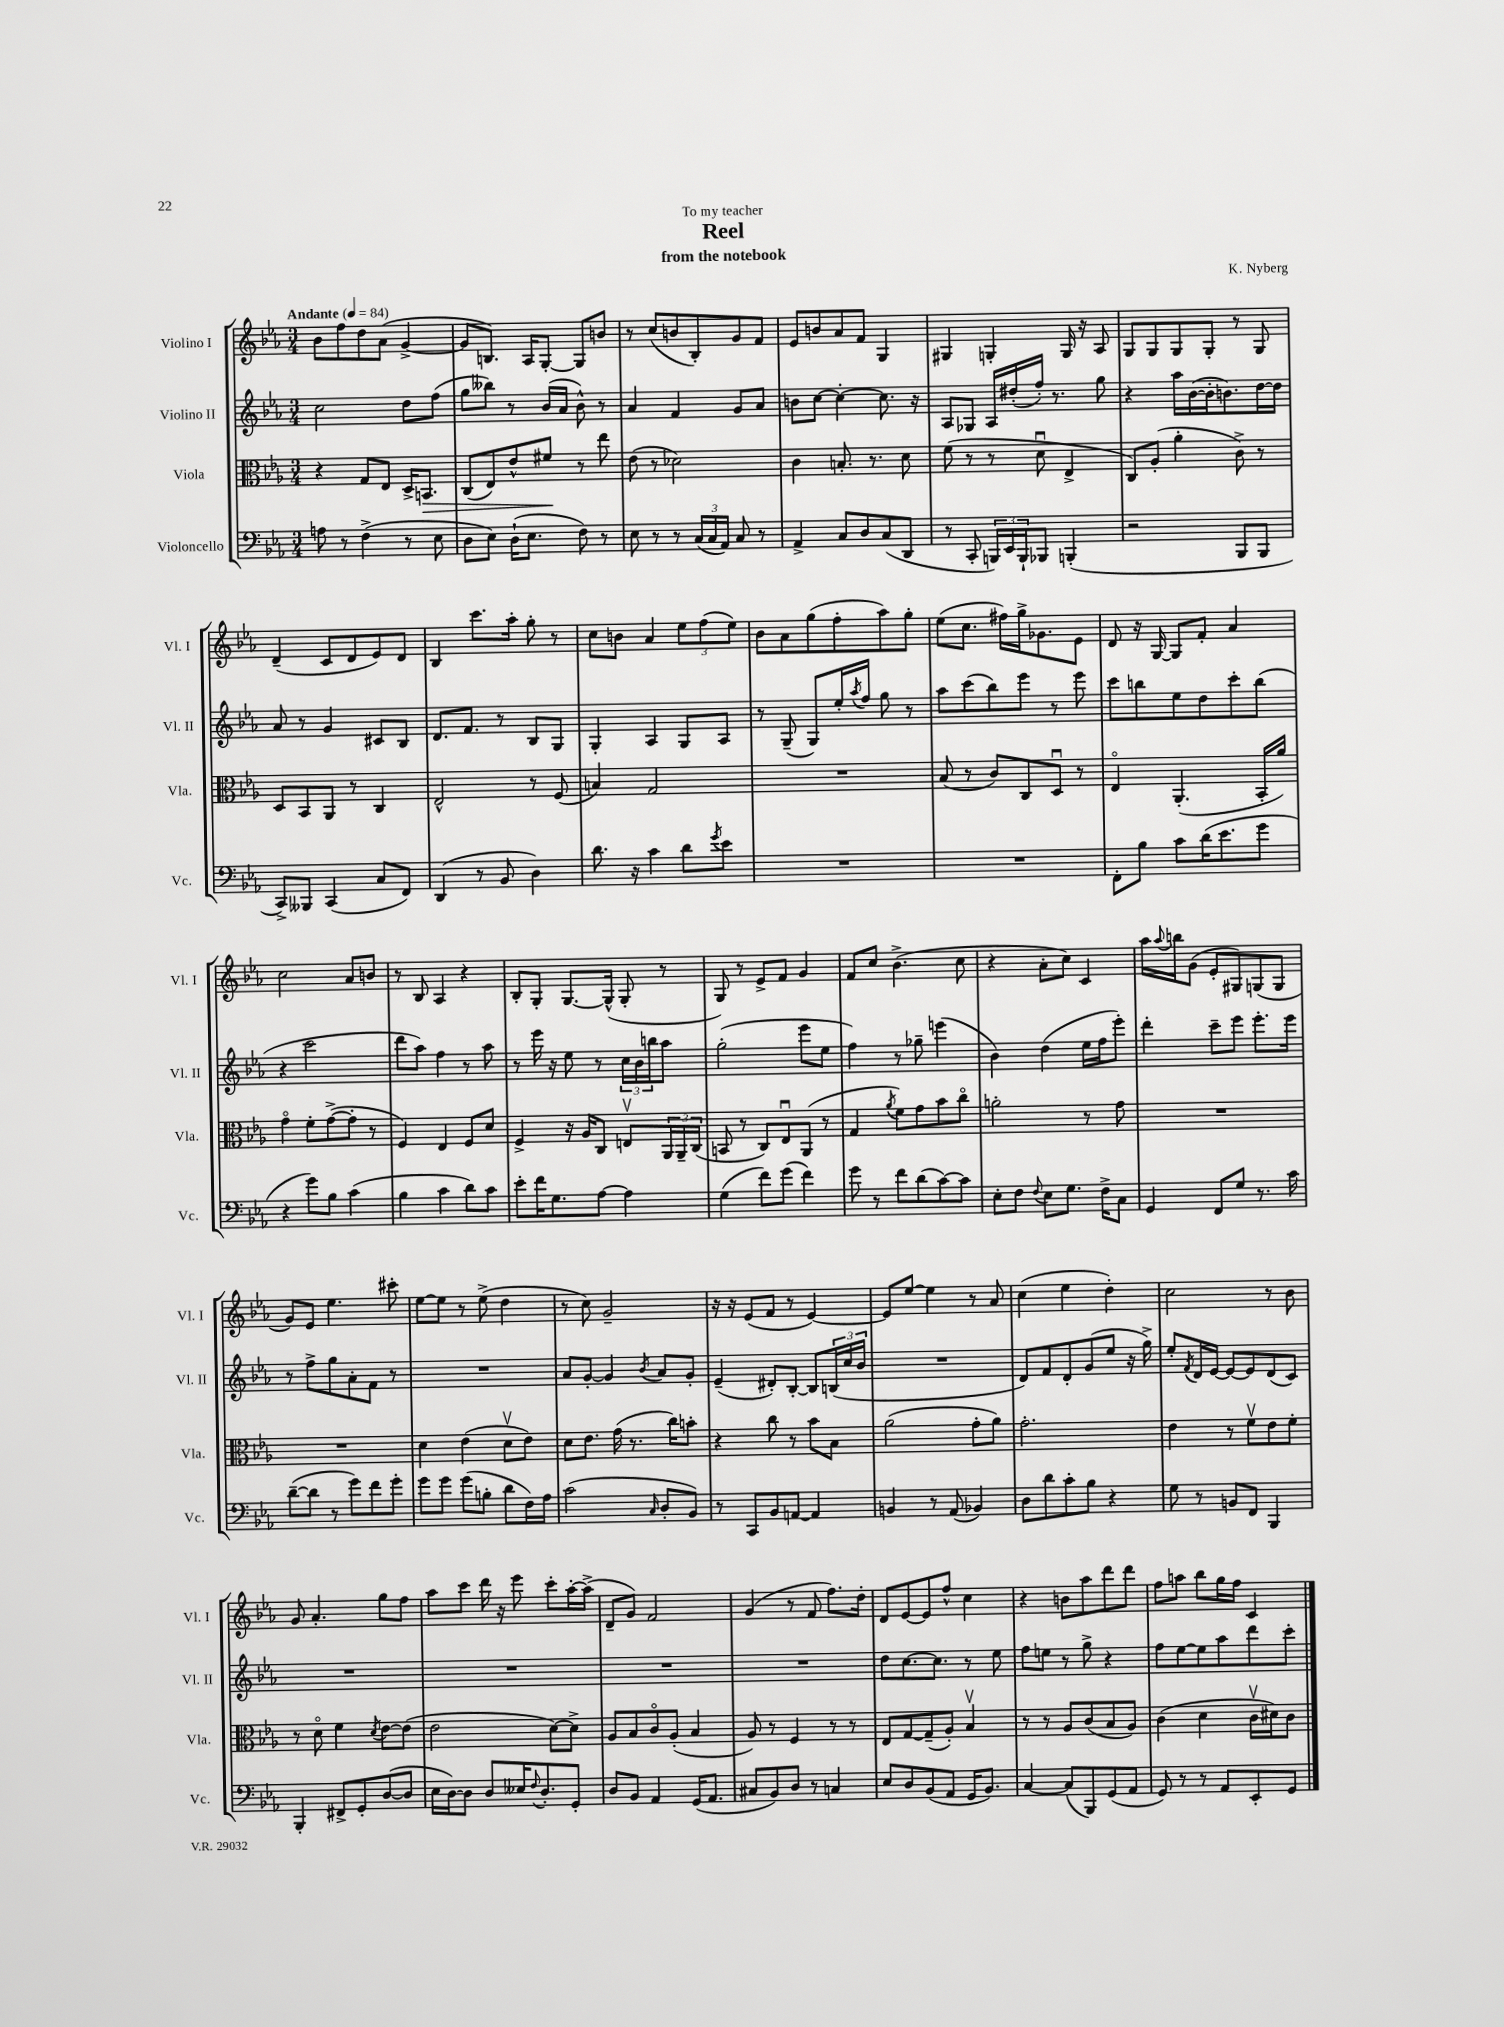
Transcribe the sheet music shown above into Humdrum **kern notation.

**kern	**kern	**kern	**kern
*staff4	*staff3	*staff2	*staff1
*clefF4	*clefC3	*clefG2	*clefG2
*k[b-e-a-]	*k[b-e-a-]	*k[b-e-a-]	*k[b-e-a-]
*M3/4	*M3/4	*M3/4	*M3/4
*MM84	*MM84	*MM84	*MM84
8A	4r	2cc	8b-
8r	.	.	8ff
(4F^	8G	.	8dd
.	8E-	.	(8a-
8r	16D^	8dd	[4g^
.	8.BB	.	.
8E-	.	(8ff	.
=	=	=	=
8D	(8C	8gg	8g]
8E-)	8E-)	8bb--)	8.B)
(16D`	8e-^^	8r	.
8.E-	.	.	16A-
.	8f#	(16b-	[8G'
.	.	16a-	.
8F)	8r	8b-^^)	8G]
8r	8ee-	8r	8b
=	=	=	=
8E-	(8e-	4a-	8r
8r	8r	.	(8cc
8r	2d-)	4f	8b
(24C	.	.	8B-')
24C	.	.	.
24AA-)	.	.	.
8C	.	8g	8g
8r	.	8a-	8f
=	=	=	=
4AA-^	4c	8b	8e-
.	.	[8cc	8b
8C	8.B'	4cc'_	8a-
8D	.	.	8f
.	8.r	.	.
(8C	.	8.cc]	4G
8DD	8d	.	.
.	.	16r	.
=	=	=	=
8r	(8f	8A-	4G#
8CC'	8r	8G-	.
24BBB)	8r	16A-	4G'
24EE-	.	.	.
.	.	(16dd#'	.
24BBB`	.	.	.
8BBB-	8du	16ff')	.
.	.	8.r	.
(4BBB'	4E-^	.	16G
.	.	.	16r
.	.	8gg	8A-
=	=	=	=
2r	8C)	4r	8G
.	(8A-'	.	8G
.	4a-'	16aa-	8G
.	.	([16b-	.
.	.	16b-']	8G'
.	.	8.b)	.
8BBB-	8c^)	.	8r
8BBB-	8r	[16dd	8G
.	.	16dd]	.
=	=	=	=
8CC^)	8D	8a-	(4d~
8BBB--	8BB-	8r	.
(4CC	8AA-	4g	8c
.	8r	.	8d
8C	4C	8c#	8e-)
8FF)	.	8B-	8d
=	=	=	=
(4DD	2E-^^	8.d	4B-
.	.	8.f	.
8r	.	.	8.ccc
8BB-	.	8r	.
.	.	.	16aa-'
4D)	8r	8B-	8gg'
.	(8F	8G	8r
=	=	=	=
8.d	4B)	4G'	8cc
.	.	.	8b
16r	.	.	.
4c	2G	4A-	4a-
8d	.	8G	12ee-
.	.	.	(12ff
8qg	.	.	.
8e-	.	8A-	.
.	.	.	12ee-)
=	=	=	=
2.r	2.r	8r	8b-
.	.	(8G~	8a-
.	.	8G)	(8gg
.	.	16ee-'	8ff'
.	.	8qaa-	.
.	.	16ff	.
.	.	8gg	8aa-)
.	.	8r	8gg'
=	=	=	=
2.r	(8B-	8aa-	(8ee-
.	8r	(8ccc	8.cc
.	8c)	8bb-)	.
.	.	.	16ff#)
.	8C	8eee-	16gg^
.	.	.	8.g-
.	8Du	8r	.
.	8r	8eee-	8e-
=	=	=	=
8FF'	4E-o	8ccc	8d
8B-	.	8bb	16r
.	.	.	[16G
8c	(4.AA-'	8ee-	8G]
(16d	.	8dd	8f'
8.e-	.	.	.
.	.	8ccc'	4a-
8g	16BB-'	(8bb	.
.	16a-)	.	.
=	=	=	=
4r	4go	4r	2cc
8g)	8f'	2ccc	.
8B-	([8g^	.	.
(4c	8g']	.	8a-
.	8r	.	8b
=	=	=	=
4B-	4F)	8ddd	8r
.	.	8aa-)	8B-
4c	4E-	4ff	4A-
8d)	8F	8r	4r
8c	8d	8aa-	.
=	=	=	=
8e-'	4F^	8r	8B-'
16f	.	16eee-	8G'
8.G	.	16r	.
.	16r	8ee-	[8.G
.	16A-	.	.
[8A-	8C	8r	.
.	.	.	(16G^^]
4A-]	8Ev	24cc	8G'
.	.	24b-	.
.	.	24bb	.
.	24AA-	8aa-	8r
.	24AA-~	.	.
.	(24C	.	.
=	=	=	=
(4G	8BB	(2gg'	8G)
.	8r	.	8r
8f)	8C)	.	8e-^
(8g	8E-u	.	8f
4f)	(8AA-	8eee-	4g
.	8r	8ee-	.
=	=	=	=
8g	4G	4ff)	8f
8r	.	.	8cc
.	8qa-	.	.
8f	8f)	8r	(4.b-^
(8d	8g	8gg-~	.
[8c)	8b-	(4eee	.
8c]	8cco	.	8cc
=	=	=	=
8E-'	2a'	4b-)	4r
8F	.	.	.
8qqF	.	.	.
8E-	.	(4dd	8a-'
8.G	.	.	8cc)
.	8r	16ee-	4c
16F^	.	16ff	.
8C	8g	8eee-')	.
=	=	=	=
4GG	2.r	4ddd'	16aa-
.	.	.	8qqaa-
.	.	.	16bb
.	.	.	(8g
8FF	.	8ccc~	8e-'
8G	.	8eee-	8G#)
8.r	.	8.eee-'	(8G
.	.	.	8G
16c	.	16eee-	.
=	=	=	=
([8d~	2.r	8r	8g)
8d]	.	8ff^	8e-
8r	.	8gg	4.ee-
8g)	.	8a-'	.
8f	.	8f	.
8g'	.	8r	8ccc#'
=	=	=	=
8g	4d	2.r	[8ee-
8g	.	.	8ee-]
(8g	(4e-	.	8r
8B'	.	.	(8ee-^
8d	8dv	.	4dd
16F)	8e-)	.	.
16A-	.	.	.
=	=	=	=
(2c	8d	8a-	8r
.	8.e-	[8g'	8cc)
.	.	4g]	2g~
.	(16g	.	.
.	8.r	.	.
16qqC	.	8qb-	.
8D'	.	8a-	.
.	16cc)	.	.
8BB-)	8b'	8g'	.
=	=	=	=
8r	4r	(4e-~	16r
.	.	.	16r
8CC	.	.	(8e-
8BB-	8cc	8d#')	8f
[8AA	8r	[8B-'	8r
4AA]	8b-	8B-]	[4e-)
.	8B-	(24B	.
.	.	24cc	.
.	.	24b-	.
=	=	=	=
4BB	(2a-	2.r	8e-]
.	.	.	[8ee-
8r	.	.	4ee-]
(8AA-	.	.	.
4BB-)	8g'	.	8r
.	8a-)	.	8a-
=	=	=	=
8D	2.g'	8d)	(4cc
8d	.	8f	.
8c'	.	8d'	4ee-
8B-	.	(8g	.
4r	.	8ee-	4dd')
.	.	16r	.
.	.	16gg^)	.
=	=	=	=
8G	4e-	8ee-'	2cc
.	.	8qf	.
8r	.	16d	.
.	.	[16e-	.
8BB	8r	8e-_	.
8FF	8fv	8e-]	.
4BBB-	8e-	(8d	8r
.	8f'	8c)	8b-
=	=	=	=
4BBB-'	8r	2.r	8g
.	8do	.	4.a-'
8FF#^	4f	.	.
8GG'	.	.	.
.	8qd	.	.
([8D	[8e-	.	8gg
8D]	(8e-]	.	8ff
=	=	=	=
16E-	2e-	2.r	8aa-
[16D)	.	.	.
8D]	.	.	8ccc
8D	.	.	16ddd
.	.	.	16r
16E--	.	.	8eee-
8qqF	.	.	.
8.D'	.	.	.
.	[8d)	.	8ccc'
8GG'	8d^]	.	[16aa-'
.	.	.	(16aa-^]
=	=	=	=
8D	8A-	2.r	8d~
8BB-	8B-	.	8g)
4AA-	8co	.	2f
.	(8A-'	.	.
(16GG	4B-	.	.
8.AA-	.	.	.
=	=	=	=
8C#	8A-)	2.r	(4g
8BB-)	8r	.	.
8D	4F	.	8r
8r	.	.	8f
4C	8r	.	8.ff)
.	8r	.	.
.	.	.	16dd'
=	=	=	=
8E-	8E-	8dd	8d
8D	[8G	[8.cc	[8e-
(8BB-	(8G~]	.	8e-]
.	.	8.cc]	.
8AA-	8A-')	.	8ff^^
16GG	4B-v	8r	4cc
8.BB-)	.	.	.
.	.	8ee-	.
=	=	=	=
[4C	8r	8ff	4r
.	8r	8ee	.
(8C]	8A-	8r	8b
8BBB-)	(8c	8gg^	8aa-
(8GG	8B-	4r	8ddd
8AA-	8A-)	.	8ddd
=	=	=	=
8GG)	(4c	8ff	8ff
8r	.	[8ee-	8aa
8r	4d	8ee-]	8bb-
8AA-	.	8aa-	16gg
.	.	.	16ff
8EE-'	16cv	8ddd	4c
.	16d#)	.	.
8GG	8c	8ccc'	.
==	==	==	==
*-	*-	*-	*-
